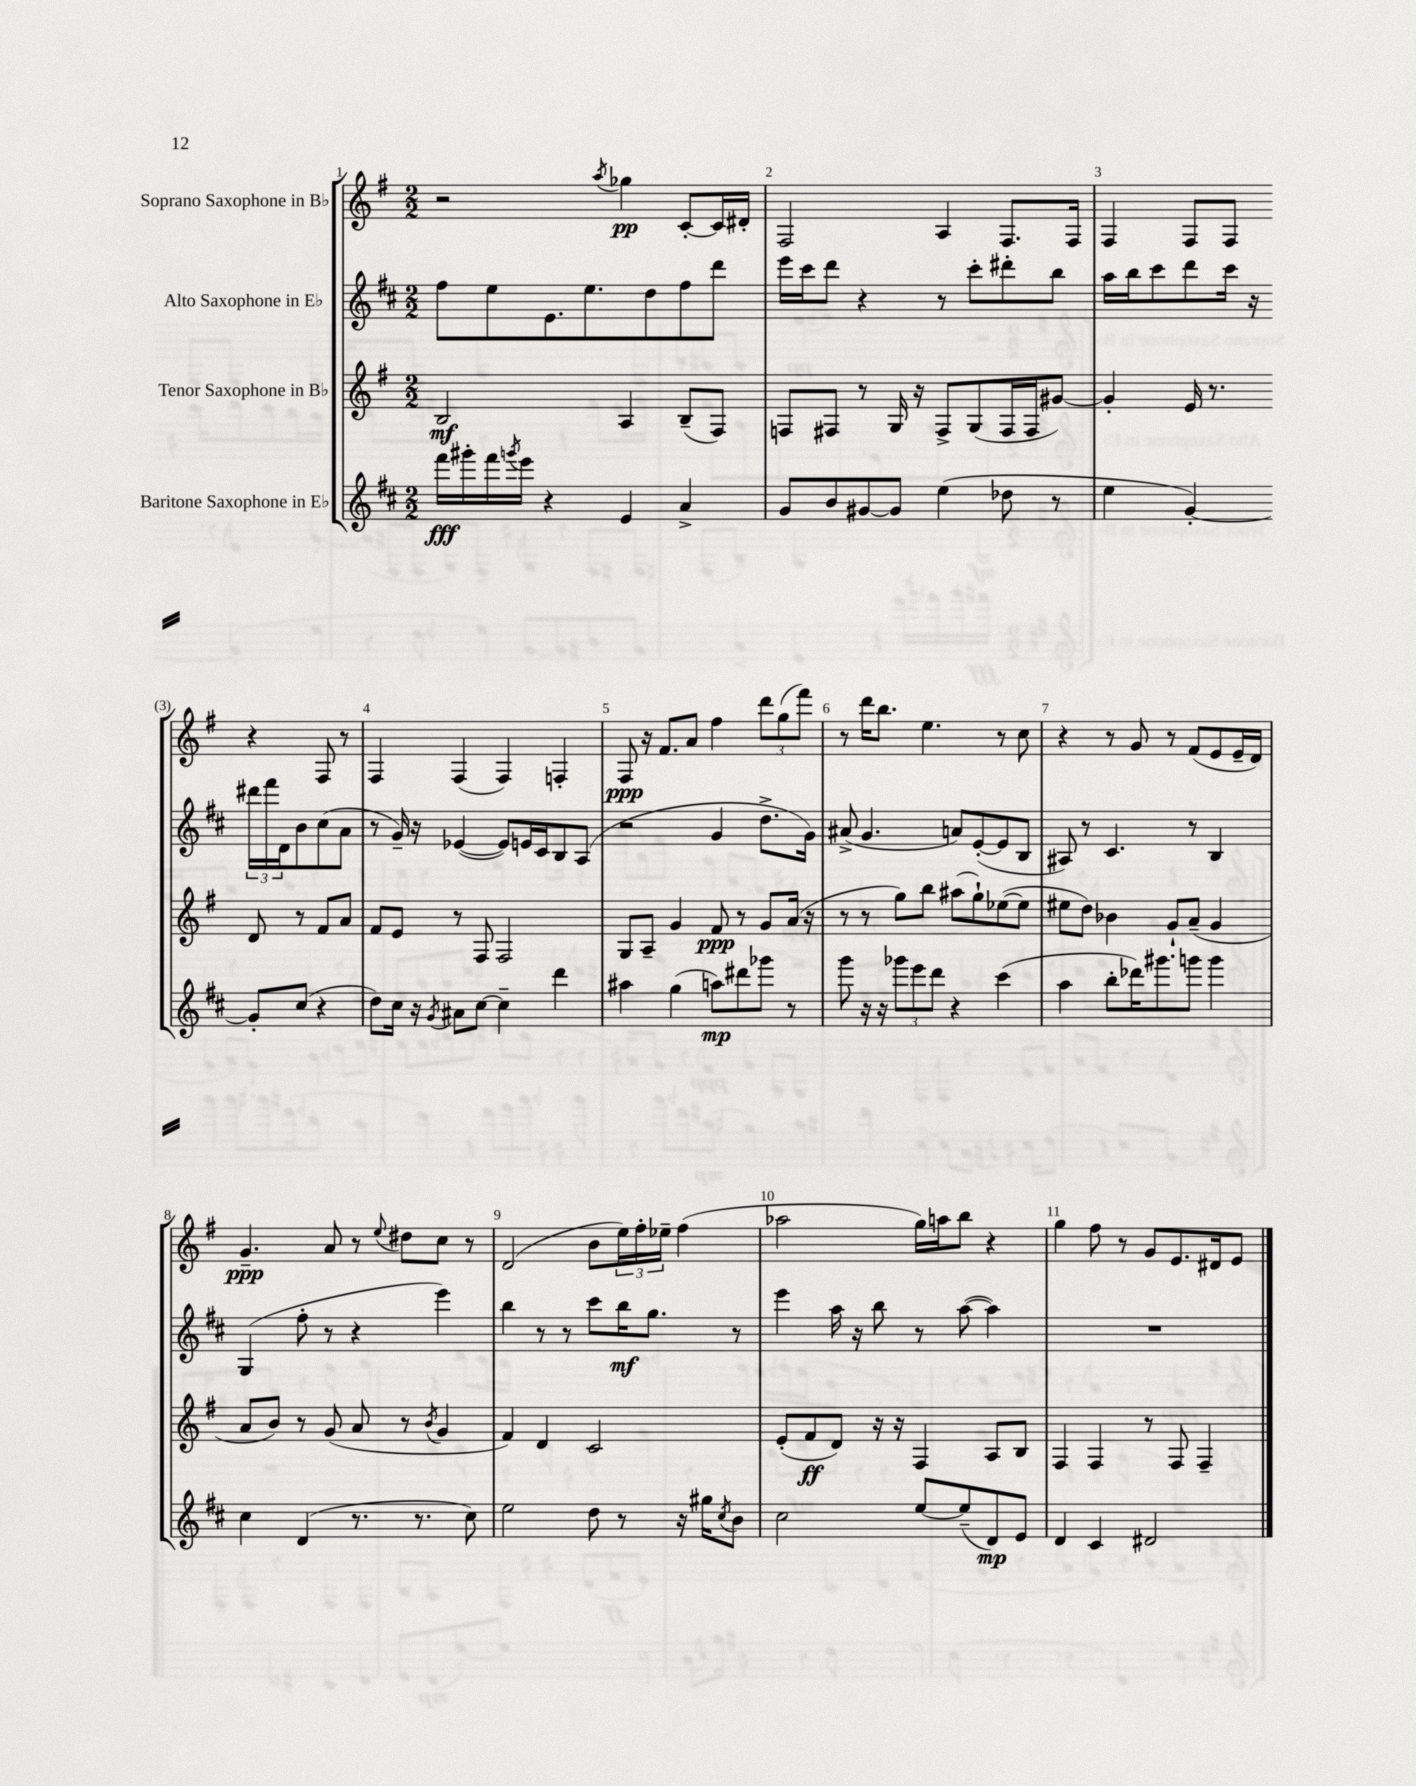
<<
\new StaffGroup <<
\new Staff = "s0" \with { instrumentName = "Soprano Saxophone in Bb" } {
    \clef treble \key g \major \numericTimeSignature \time 2/2
    r2 \acciaccatura { a''8 } ges''4\pp c'8~-. c'16 dis'16-. |
    fis2 a4 fis8. fis16 |
    fis4 fis8 fis8 r4 fis8 r8 |
    fis4 fis4( fis4) f4-. |
    fis8\ppp r16 fis'8. a'8 fis''4 \tuplet 3/2 { d'''8 g''8( fis'''8) } |
    r8 d'''16 b''8. e''4. r8 c''8 |
    r4 r8 g'8 r8 fis'8( e'8 e'16-- d'16) |
    g'4.--\ppp a'8 r8 \appoggiatura { e''8 } dis''8 c''8 r8 |
    d'2( b'8 \tuplet 3/2 { e''16) fis''16-. ees''16-- } fis''4( |
    aes''2 g''16) a''16 b''8 r4 |
    g''4 fis''8 r8 g'8 e'8. dis'16 e'8 \bar "|." |
}
\new Staff = "s1" \with { instrumentName = "Alto Saxophone in Eb" } {
    \clef treble \key d \major \numericTimeSignature \time 2/2
    fis''8 e''8 e'8. e''8. d''8 fis''8 d'''8 |
    e'''16 cis'''16 d'''8 r4 r8 cis'''8-. dis'''8-. b''8 |
    a''16 b''16 cis'''8 d'''8 cis'''16 r16 \tuplet 3/2 { dis'''16 fis'''16 d'16 } b'8 cis''8( a'8 |
    r8 g'16--) r16 ees'4~( ees'8) e'16 cis'16 b8 a8( |
    r2 g'4 d''8.-> g'16) |
    ais'8->( g'4. a'8) e'8~-.( e'8 b8 |
    ais8) r8 cis'4. r8 b4 |
    g4( fis''8-. r8 r4 e'''4) |
    b''4 r8 r8 cis'''8 b''16\mf g''8. r8 |
    e'''4 a''16 r16 b''8 r8 a''8~( a''4) |
    R1 \bar "|." |
}
\new Staff = "s2" \with { instrumentName = "Tenor Saxophone in Bb" } {
    \clef treble \key g \major \numericTimeSignature \time 2/2
    b2\mf a4 b8--( fis8) |
    f8 fis8 r8 g16 r16 fis8-> g8( fis16 fis16 gis'8~) |
    gis'4-. e'16 r8. d'8 r8 fis'8 a'8 |
    fis'8 e'8 r8 fis8 fis2 |
    g8 a8-- g'4 fis'8\ppp r8 g'8 a'16( r16 |
    r8 r8 g''8) b''8 ais''8( g''8-!) ees''8~( ees''8 |
    eis''8 d''8) bes'4 g'8-! a'8--( g'4 |
    a'8 b'8) r8 g'8( a'8 r8 \acciaccatura { b'8 } g'4 |
    fis'4) d'4 c'2 |
    e'8-.( fis'8\ff d'8) r16 r16 fis4 a8 b8 |
    fis4 fis4 r8 fis8 fis4-- \bar "|." |
}
\new Staff = "s3" \with { instrumentName = "Baritone Saxophone in Eb" } {
    \clef treble \key d \major \numericTimeSignature \time 2/2
    fis'''16\fff gis'''16-. fis'''16 \acciaccatura { g'''8 } e'''16 r4 e'4 a'4-> |
    g'8 b'8 gis'8~ gis'8 e''4( des''8 r8 |
    e''4 g'4~-.) g'8-. cis''8( r4 |
    d''8) cis''16 r16 \acciaccatura { g'8 } ais'8 cis''8~ cis''4-- d'''4 |
    ais''4 g''4( a''8\mp) dis'''8 ges'''8 r8 |
    g'''8 r16 r16 \tuplet 3/2 { ges'''8 e'''8 d'''8 } r4 cis'''4( |
    a''4 b''8-. des'''16) gis'''8. g'''8 g'''4 |
    cis''4 d'4( r8. r8. cis''8) |
    e''2 d''8 r8 r16 gis''16 \acciaccatura { cis''8 } b'8 |
    cis''2 e''8~ e''8--( d'8\mp) e'8 |
    d'4 cis'4 dis'2 \bar "|." |
}
>>
>>
\layout { \context { \Score \override BarNumber.break-visibility = ##(#f #t #t) barNumberVisibility = #all-bar-numbers-visible } }
